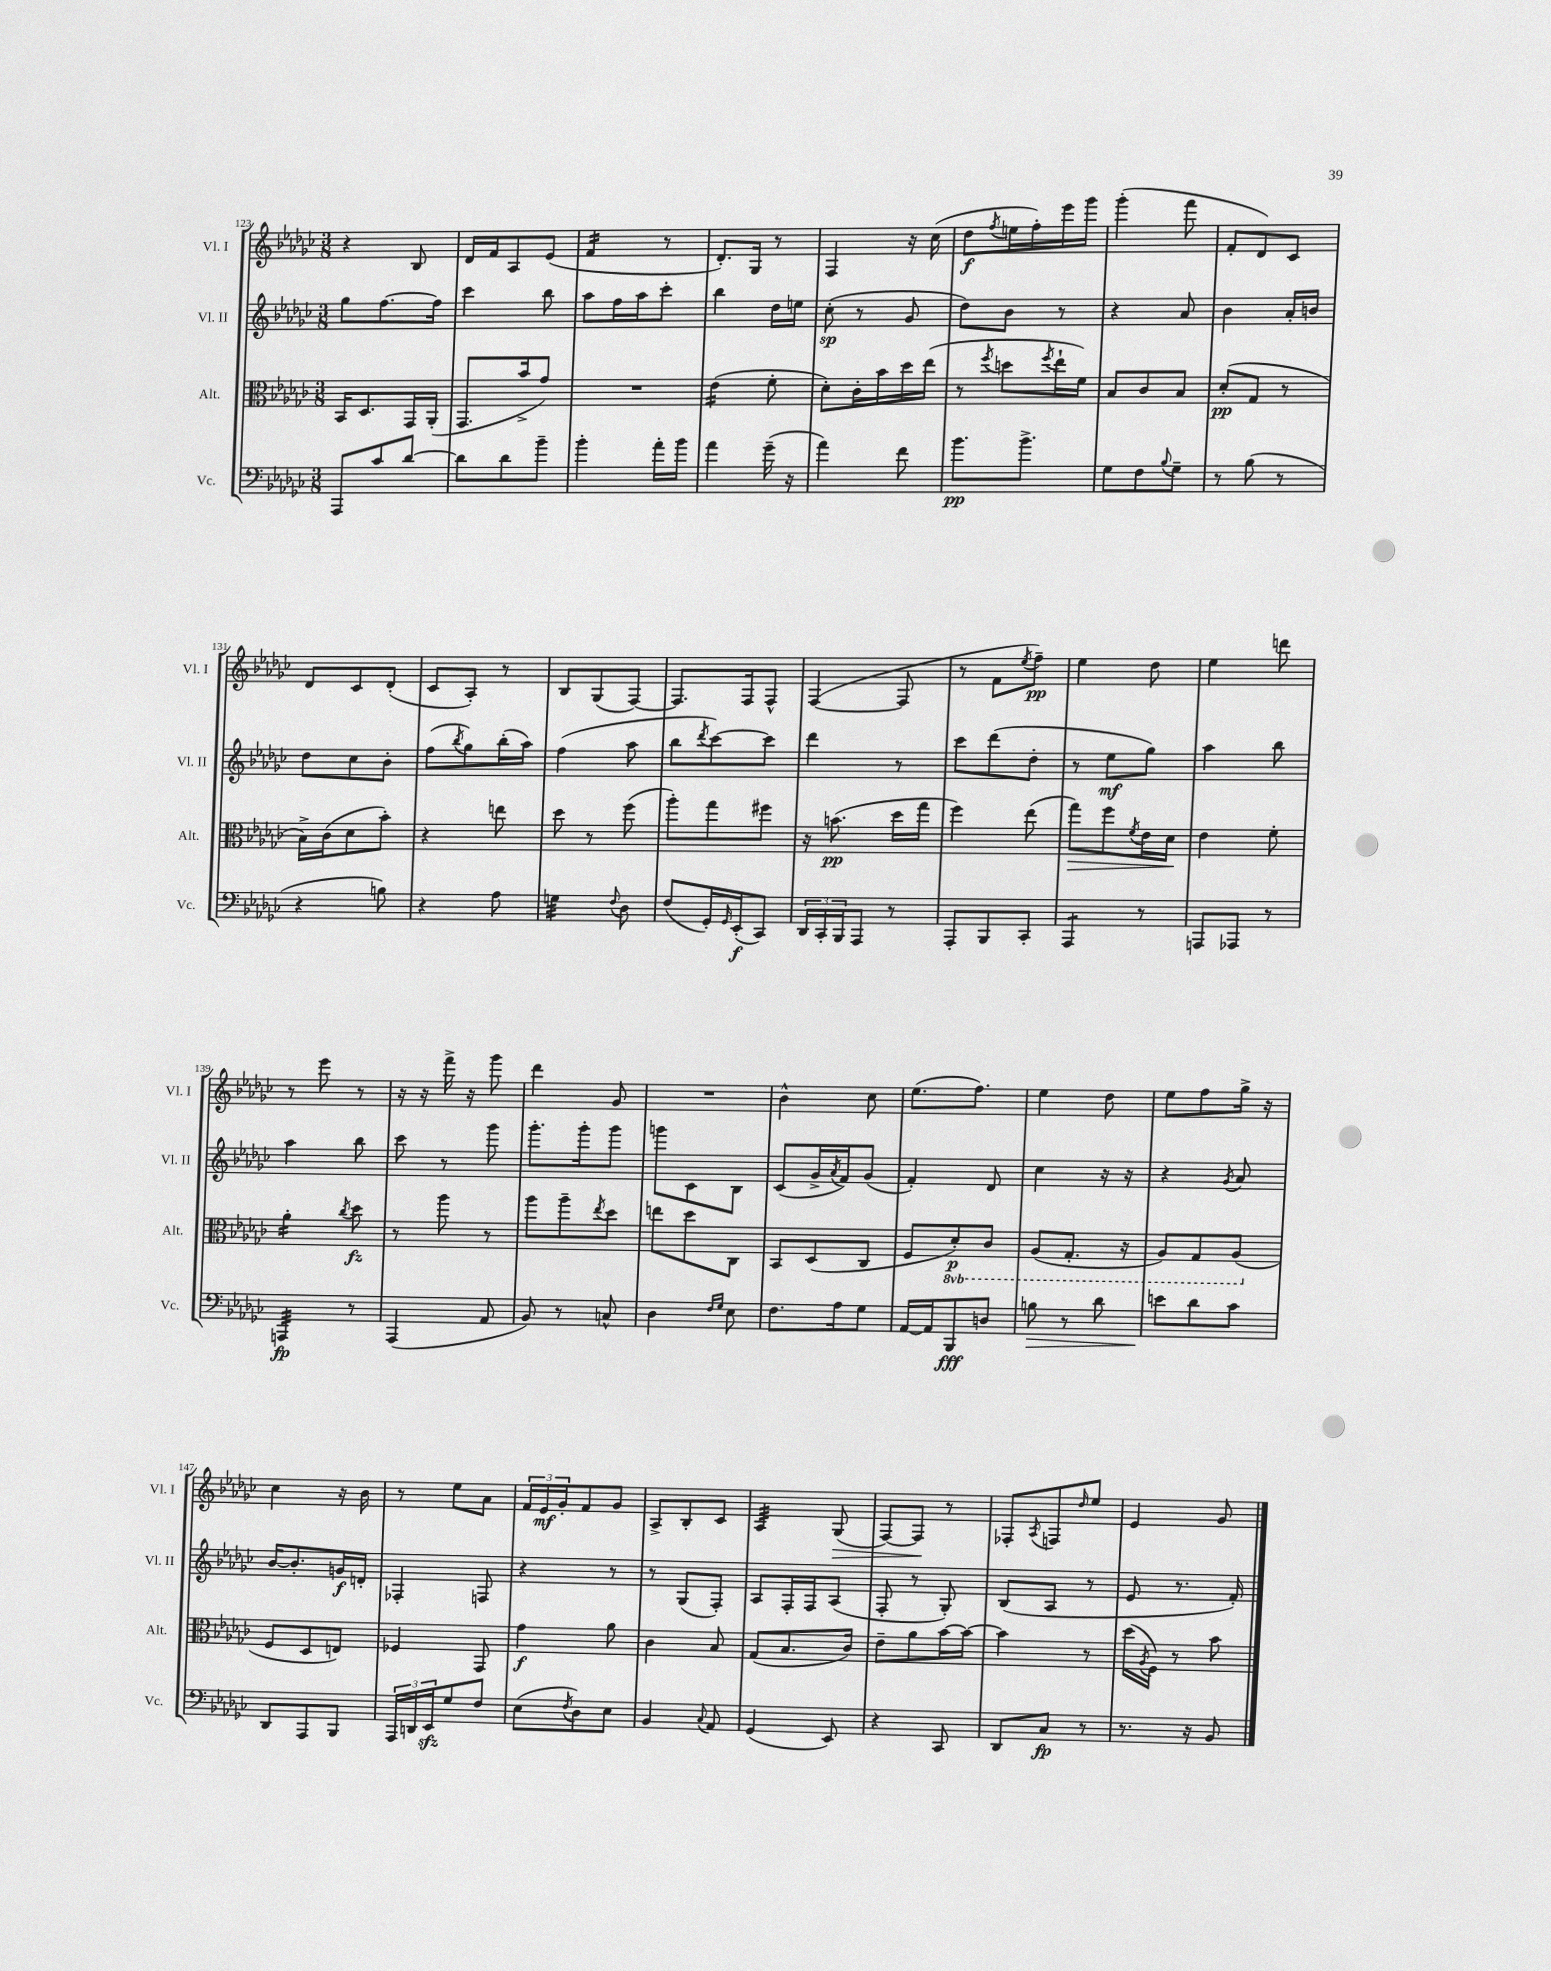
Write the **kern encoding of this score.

**kern	**kern	**kern	**kern
*staff4	*staff3	*staff2	*staff1
*clefF4	*clefC3	*clefG2	*clefG2
*k[b-e-a-d-g-c-]	*k[b-e-a-d-g-c-]	*k[b-e-a-d-g-c-]	*k[b-e-a-d-g-c-]
*M3/8	*M3/8	*M3/8	*M3/8
8AAA-/L	16BB-/LK	8gg-\L	4r
.	8.D-/	.	.
8c-/	.	[8.ff\	.
[8d-/J	16GG-/L	.	8B-/
.	(16AA-'/JJ	16ff\]Jk	.
=	=	=	=
8d-\]L	8.GG-/L	4ccc-\	16d-/LL
.	.	.	16f/J
8d-\	.	.	8A-/
.	16b-^/k	.	.
8b-~\J	8g-/J)	8bb-\	(8e-/J
=	=	=	=
4b-'\	4.r	8aa-\L	4f/
.	.	16ff\L	.
.	.	16aa-\J	.
16a-'\LL	.	8ccc-'\J	8r
16b-\JJ	.	.	.
=	=	=	=
4a-\	(4e-\	4bb-\	8.d-'/L)
.	.	.	16G-/Jk
(16g-~\	8f'\	16dd-\LL	8r
16r	.	16ee\JJ	.
=	=	=	=
4a-\)	8d-'\L)	(8cc-'\	4F/
.	16c-'\L	8r	.
.	16b-\	.	.
8f\	16dd-\	8g-/	16r
.	(16ee-\JJ	.	(16cc-\
=	=	=	=
8.b-\L	8r	8dd-\L)	8dd-\L
.	8qff/	.	8qff/
.	8dd\L	8b-\J	16ee\L
8.b-^\J	.	.	16ff'\)
.	8qff/	.	.
.	16ee-`\L	8r	16eee-\
.	16f\JJ)	.	16ggg-\JJ
=	=	=	=
8G-\L	8B-/L	4r	(4ggg-'\
8F\	8c-/	.	.
8qqB-/	.	.	.
8G-~\J	8B-/J	8a-/	8fff\
=	=	=	=
8r	(8d-'/L	4b-\	8f'/L
(8B-\	8G-/J	.	8d-/)
8r	8r	16a-'/LL	8c-/J
.	.	16b/JJ	.
=	=	=	=
4r	16B-^\LL)	8dd-\L	8d-/L
.	(16c-\J	.	.
.	8d-\	8cc-\	8c-/
8B\)	8b-'\J)	8b-'\J	(8d-'/J
=	=	=	=
4r	4r	(8ff\L	8c-/L
.	.	8qbb-/	.
.	.	8gg-\)	8A-'/J)
8A-\	8ee\	(16bb-'\L	8r
.	.	16aa-\JJ)	.
=	=	=	=
4G\	8dd-\	(4ff\	8B-/L
.	8r	.	(8G-/
8qqF/	.	.	.
8D-\	(8ff\	8aa-\	[8F/J)
=	=	=	=
(8F/L	8aa-'\L)	8bb-\L	8.F/]L
.	.	8qddd-/	.
16GG-'/L)	8gg-\	[8ccc-\)	.
16qqGG-/	.	.	.
(16EE-'/J	.	.	16F/k
8CC-/J)	8ff#\J	8ccc-\]J	8F^^/J
=	=	=	=
24DD-/LL	16r	4ddd-\	([4F/
24CC-'/	.	.	.
.	(8.b\	.	.
24BBB-/J	.	.	.
8AAA-/J	.	.	.
8r	16dd-\LL	8r	8F/]
.	16gg-\JJ	.	.
=	=	=	=
8AAA-'/L	4ff\)	8ccc-\L	8r
8BBB-/	.	(8ddd-\	8f\L
.	.	.	8qee-/
8CC-'/J	(8ee-\	8dd-'\J	8ff~\J)
=	=	=	=
4AAA-/	8gg-\L)	8r	4ee-\
.	8ff\	8ee-\L	.
.	8qf/	.	.
8r	16e-\L	8gg-\J)	8dd-\
.	16d-\JJ	.	.
=	=	=	=
8AAA/L	4e-\	4aa-\	4ee-\
8AAA-/J	.	.	.
8r	8f'\	8bb-\	8ddd\
=	=	=	=
4AAA/	4a-'\	4aa-\	8r
.	.	.	8eee-\
.	8qcc-/	.	.
8r	8dd-\	8bb-\	8r
=	=	=	=
(4AAA-/	8r	8ccc-\	16r
.	.	.	16r
.	8aa-\	8r	16fff^\
.	.	.	16r
8AA-/	8r	8ggg-\	8ggg-\
=	=	=	=
8BB-/)	8aa-\L	8.ggg-'\L	4ddd-\
8r	8aa-~\	.	.
.	.	16ggg-'\k	.
.	8qee-/	.	.
8C^^/	8dd-\J	8ggg-\J	8g-/
=	=	=	=
4D-\	8ee\L	8ggg\L	4.r
.	8dd-\	8c-\	.
16qqF/LL	.	.	.
16qqG-/JJ	.	.	.
8E-\	8C-\J	8B-\J	.
=	=	=	=
8.F\L	8BB-/L	(8c-/L	4b-^^\
.	(8D-/	16g-^/L	.
.	.	8qa-/	.
16A-\k	.	16f/J)	.
8G-\J	8C-/J	(8g-/J	8cc-\
=	=	=	=
[16AA-/LL	8F/L	4f'/)	(8.ee-\L
16AA-/]J	.	.	.
8BBB-/	8D-'/)	.	.
.	.	.	8.ff\J)
8D/J	8C-/J	8d-/	.
=	=	=	=
8B\	(8AA-/L	4cc-\	4ee-\
8r	8.GG-'/J	.	.
8d-\	.	16r	8dd-\
.	16r	16r	.
=	=	=	=
8e\L	8AA-/L)	4r	8ee-\L
8d-\	8GG-/	.	8ff\
.	.	8qg-/	.
8c-\J	(8AA-/J	8a-/	16gg-^\Jk
.	.	.	16r
=	=	=	=
8DD-/L	8F/L	[16b-/LK	4cc-\
.	.	8.b-'/]	.
8AAA-/	8D-/	.	.
8BBB-/J	8E/J)	16g/L	16r
.	.	16d'/JJ	16b-\
=	=	=	=
24AAA-/LL	4F-/	4F-'/	8r
24DD/	.	.	.
24EE-/J	.	.	.
8G-/	.	.	8ee-\L
8F/J	8GG-/	8F/	8a-\J
=	=	=	=
(8E-\L	4g-\	4r	24f/LL
.	.	.	24e-/
.	.	.	24g-'/J
8qF/	.	.	.
8D-\)	.	.	8f/
8E-\J	8a-\	8r	8g-/J
=	=	=	=
4BB-/	4c-\	8r	8A-^/L
.	.	(8G-/L	8B-'/
8qqC-/	.	.	.
8AA-/	8B-/	8F'/J)	8c-/J
=	=	=	=
(4GG-/	(8G-/L	8A-/L	4A-/
.	8.B-/	16F'/L	.
.	.	16F/J	.
8EE-/)	.	(8A-/J	(8G-/
.	16c-/Jk)	.	.
=	=	=	=
4r	8e-~\L	8F'/	[8F/L)
.	8a-\	8r	8F/]J
8CC-/	[16b-\L	8G-'/)	8r
.	16b-\_JJ	.	.
=	=	=	=
8DD-/L	4b-\]	(8B-/L	8F-'/L
.	.	.	8qA-/
8C-/J	.	8A-/J	8F/
.	.	.	16qqdd-/
8r	8r	8r	8ee-/J
=	=	=	=
8.r	(16dd-\LL	8e-/	4e-/
.	8qA-/	.	.
.	16F\JJ)	.	.
.	8r	8.r	.
16r	.	.	.
8BB-/	8b-\	.	8g-/
.	.	16f'/)	.
==	==	==	==
*-	*-	*-	*-
